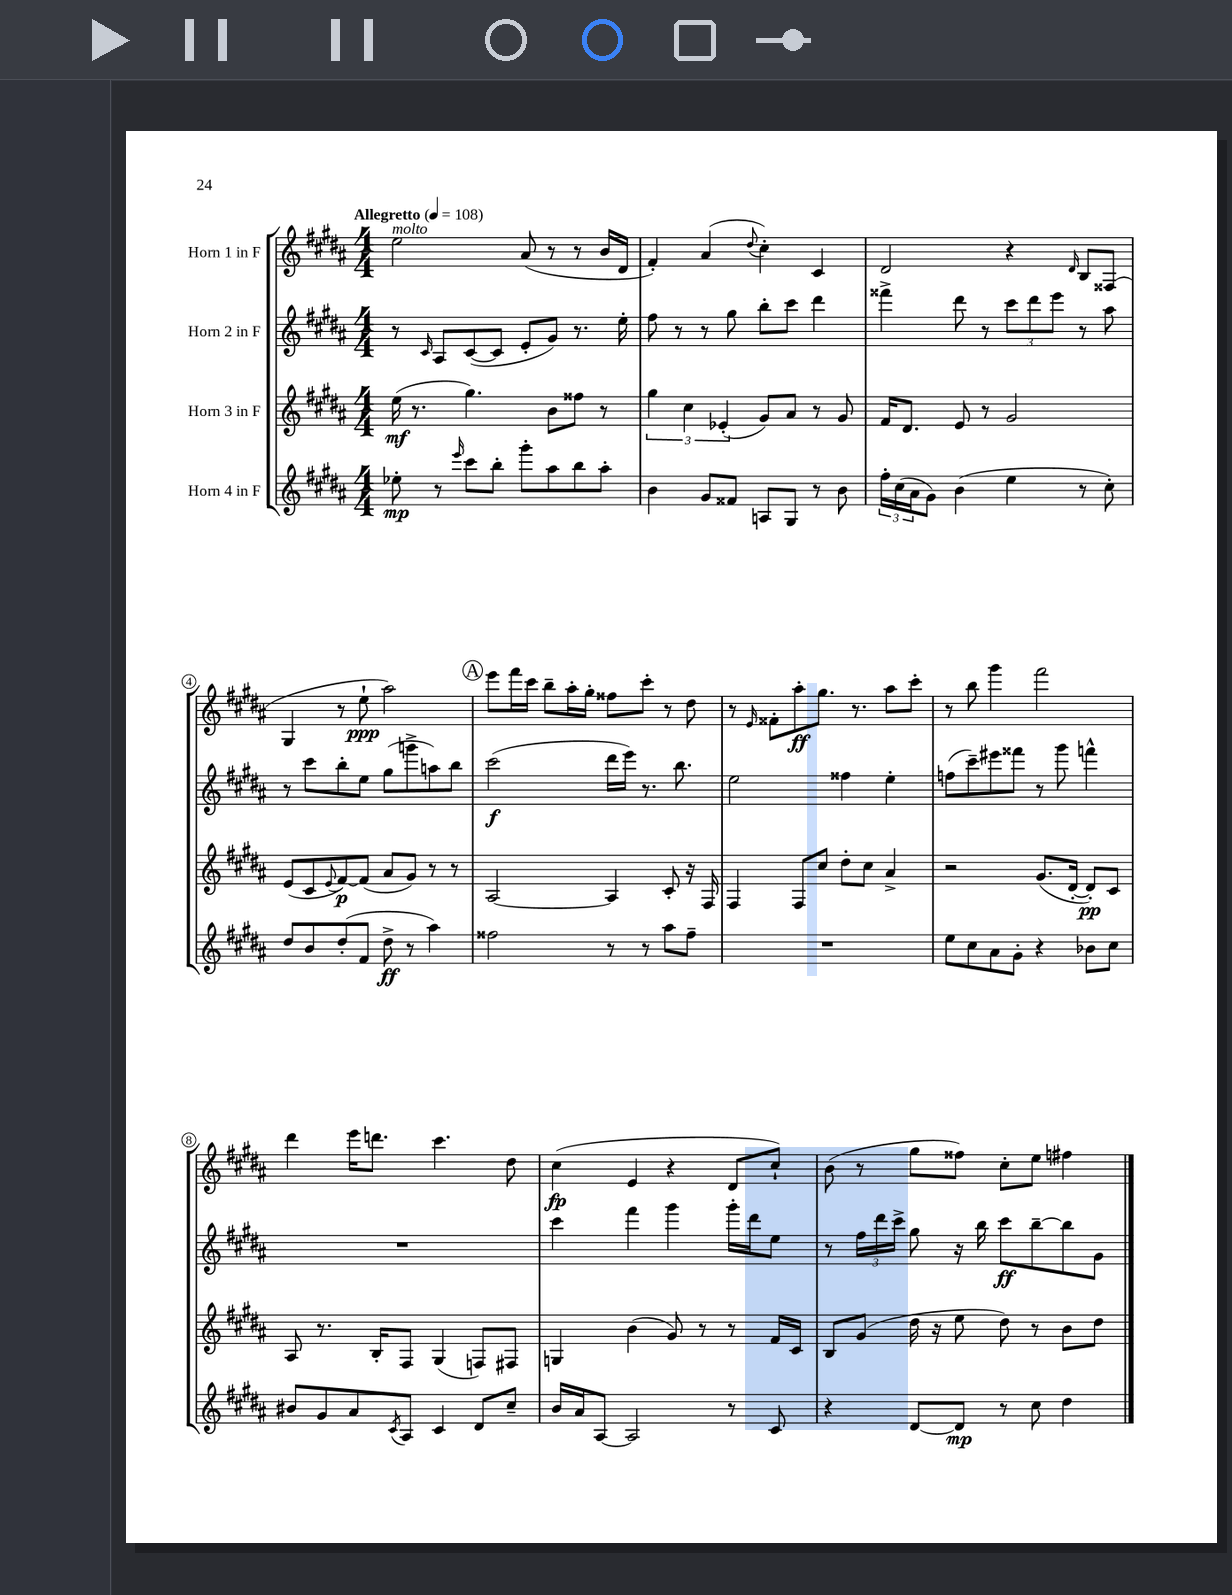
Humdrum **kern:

**kern	**kern	**kern	**kern
*staff4	*staff3	*staff2	*staff1
*clefG2	*clefG2	*clefG2	*clefG2
*k[f#c#g#d#a#]	*k[f#c#g#d#a#]	*k[f#c#g#d#a#]	*k[f#c#g#d#a#]
*M4/4	*M4/4	*M4/4	*M4/4
*MM108	*MM108	*MM108	*MM108
8ee-'\	(16ee\	8r	2ee\
.	8.r	.	.
.	.	16qqc#/	.
8r	.	8A#/L	.
16qqeee/	.	.	.
8ccc#\L	4.gg#\)	([8c#/	.
8bb'\J	.	8c#/]J	.
8ggg#'\L	.	8e'/L	(8a#/
8aa#\	8b\L	8g#/J)	8r
8bb\	8ff##\J	8.r	8r
8aa#'\J	8r	.	16b/LL
.	.	16ee'\	16d#/JJ
=	=	=	=
4b\	6gg#\	8ff#\	4f#'/)
.	.	8r	.
.	6cc#\	.	.
8g#/L	.	8r	(4a#/
.	(6e-'/	.	.
8f##/J	.	8gg#\	.
.	.	.	8qqdd#/
8A/L	8g#/L)	8bb'\L	4cc#'\)
8G#/J	8a#/J	8ccc#\J	.
8r	8r	4ddd#\	4c#/
8b\	8g#/	.	.
=	=	=	=
24ff#'\LL	16f#/LK	4fff##^\	2d#/
(24cc#\	.	.	.
.	8.d#/J	.	.
24a#\J	.	.	.
8g#\J)	.	.	.
(4b\	8e/	8ddd#\	.
.	8r	8r	.
4ee\	2g#/	12ccc#\L	4r
.	.	12ddd#\	.
.	.	12eee\J	.
.	.	.	16qqd#/
8r	.	8r	8B/L
8cc#'\)	.	8aa#\	(8F##/J
=	=	=	=
8dd#/L	(8e/L	8r	4G#/
8b/	8c#/	8ccc#\L	.
.	8qqe/	.	.
(8dd#'/	[8f#/)	8bb'\	8r
8f#/J	(8f#/]J	8ee\J	8ee`\
8dd#^\	8a#/L	(8gg#\L	2aa#\)
8r	8g#/J)	8ggg^\	.
4aa#\)	8r	8aa\)	.
.	8r	8bb\J	.
=	=	=	=
2ff##\	[2A#/	(2ccc#\	8eee\L
.	.	.	16fff#\L
.	.	.	16ccc#\JJ
.	.	.	8bb~\L
.	.	.	16aa#'\L
.	.	.	16gg#'\JJ
8r	4A#/]	16ddd#\LL	8ff##\L
.	.	16eee\JJ)	.
8r	.	8.r	8ccc#'\J
8aa#\L	8c#'/	.	8r
.	.	8.bb\	.
8ff##~\J	16r	.	8dd#\
.	16F#/	.	.
=	=	=	=
1r	4F#/	2ee\	8r
.	.	.	16qqe/
.	.	.	8f##'\L
.	8F#/L	.	8aa#'\
.	8cc#/J	.	8.gg#\J
.	8dd#'\L	4ff##\	.
.	.	.	8.r
.	8cc#\J	.	.
.	4a#^/	4ee'\	8aa#\L
.	.	.	8ccc#'\J
=	=	=	=
8ee\L	2r	(8ff\L	8r
8cc#\	.	8ccc#~\)	8bb\
8a#\	.	8eee#\	4ggg#\
8g#'\J	.	8fff##\J	.
4r	(8.g#/L	8r	2fff#\
.	.	8ggg#\	.
.	[16d#'/Jk	.	.
8b-\L	8d#'/]L)	4fff^^\	.
8cc#\J	8c#/J	.	.
=	=	=	=
8b#/L	8A#/	1r	4ddd#\
8g#/	8.r	.	.
8a#/	.	.	16eee\LK
.	16B'/LK	.	8.ddd\J
8qc#/	.	.	.
8A#/J	8F#/J	.	.
4c#/	(4G#/	.	4.ccc#\
8d#/L	8F/L)	.	.
8cc#~/J	8F#/J	.	8dd#\
=	=	=	=
16b/LL	4G/	4ccc#\	(4cc#\
16a#/J	.	.	.
[8A#/J	.	.	.
2A#/]	(4b\	4fff#\	4e/
.	8g#/)	4ggg#\	4r
.	8r	.	.
8r	8r	16ggg#'\LL	8d#/L
.	.	16ddd#\J	.
8c#/	16f#/LL	8ee\J	8cc#`/J)
.	16c#/JJ	.	.
=	=	=	=
4r	8B/L	8r	(8b\
.	(8g#/J	24ff#\LL	8r
.	.	24ddd#\	.
.	.	24ccc#^\JJ	.
[8d#/L	16dd#\	8gg#\	8gg#\L
.	16r	.	.
8d#/]J	8ee\	16r	8ff##\J)
.	.	16bb\	.
8r	8dd#\)	8ccc#\L	8cc#'\L
8cc#\	8r	[8bb~\	8ee\J
4dd#\	8b\L	8bb\]	4ff#\
.	8dd#\J	8g#\J	.
==	==	==	==
*-	*-	*-	*-
